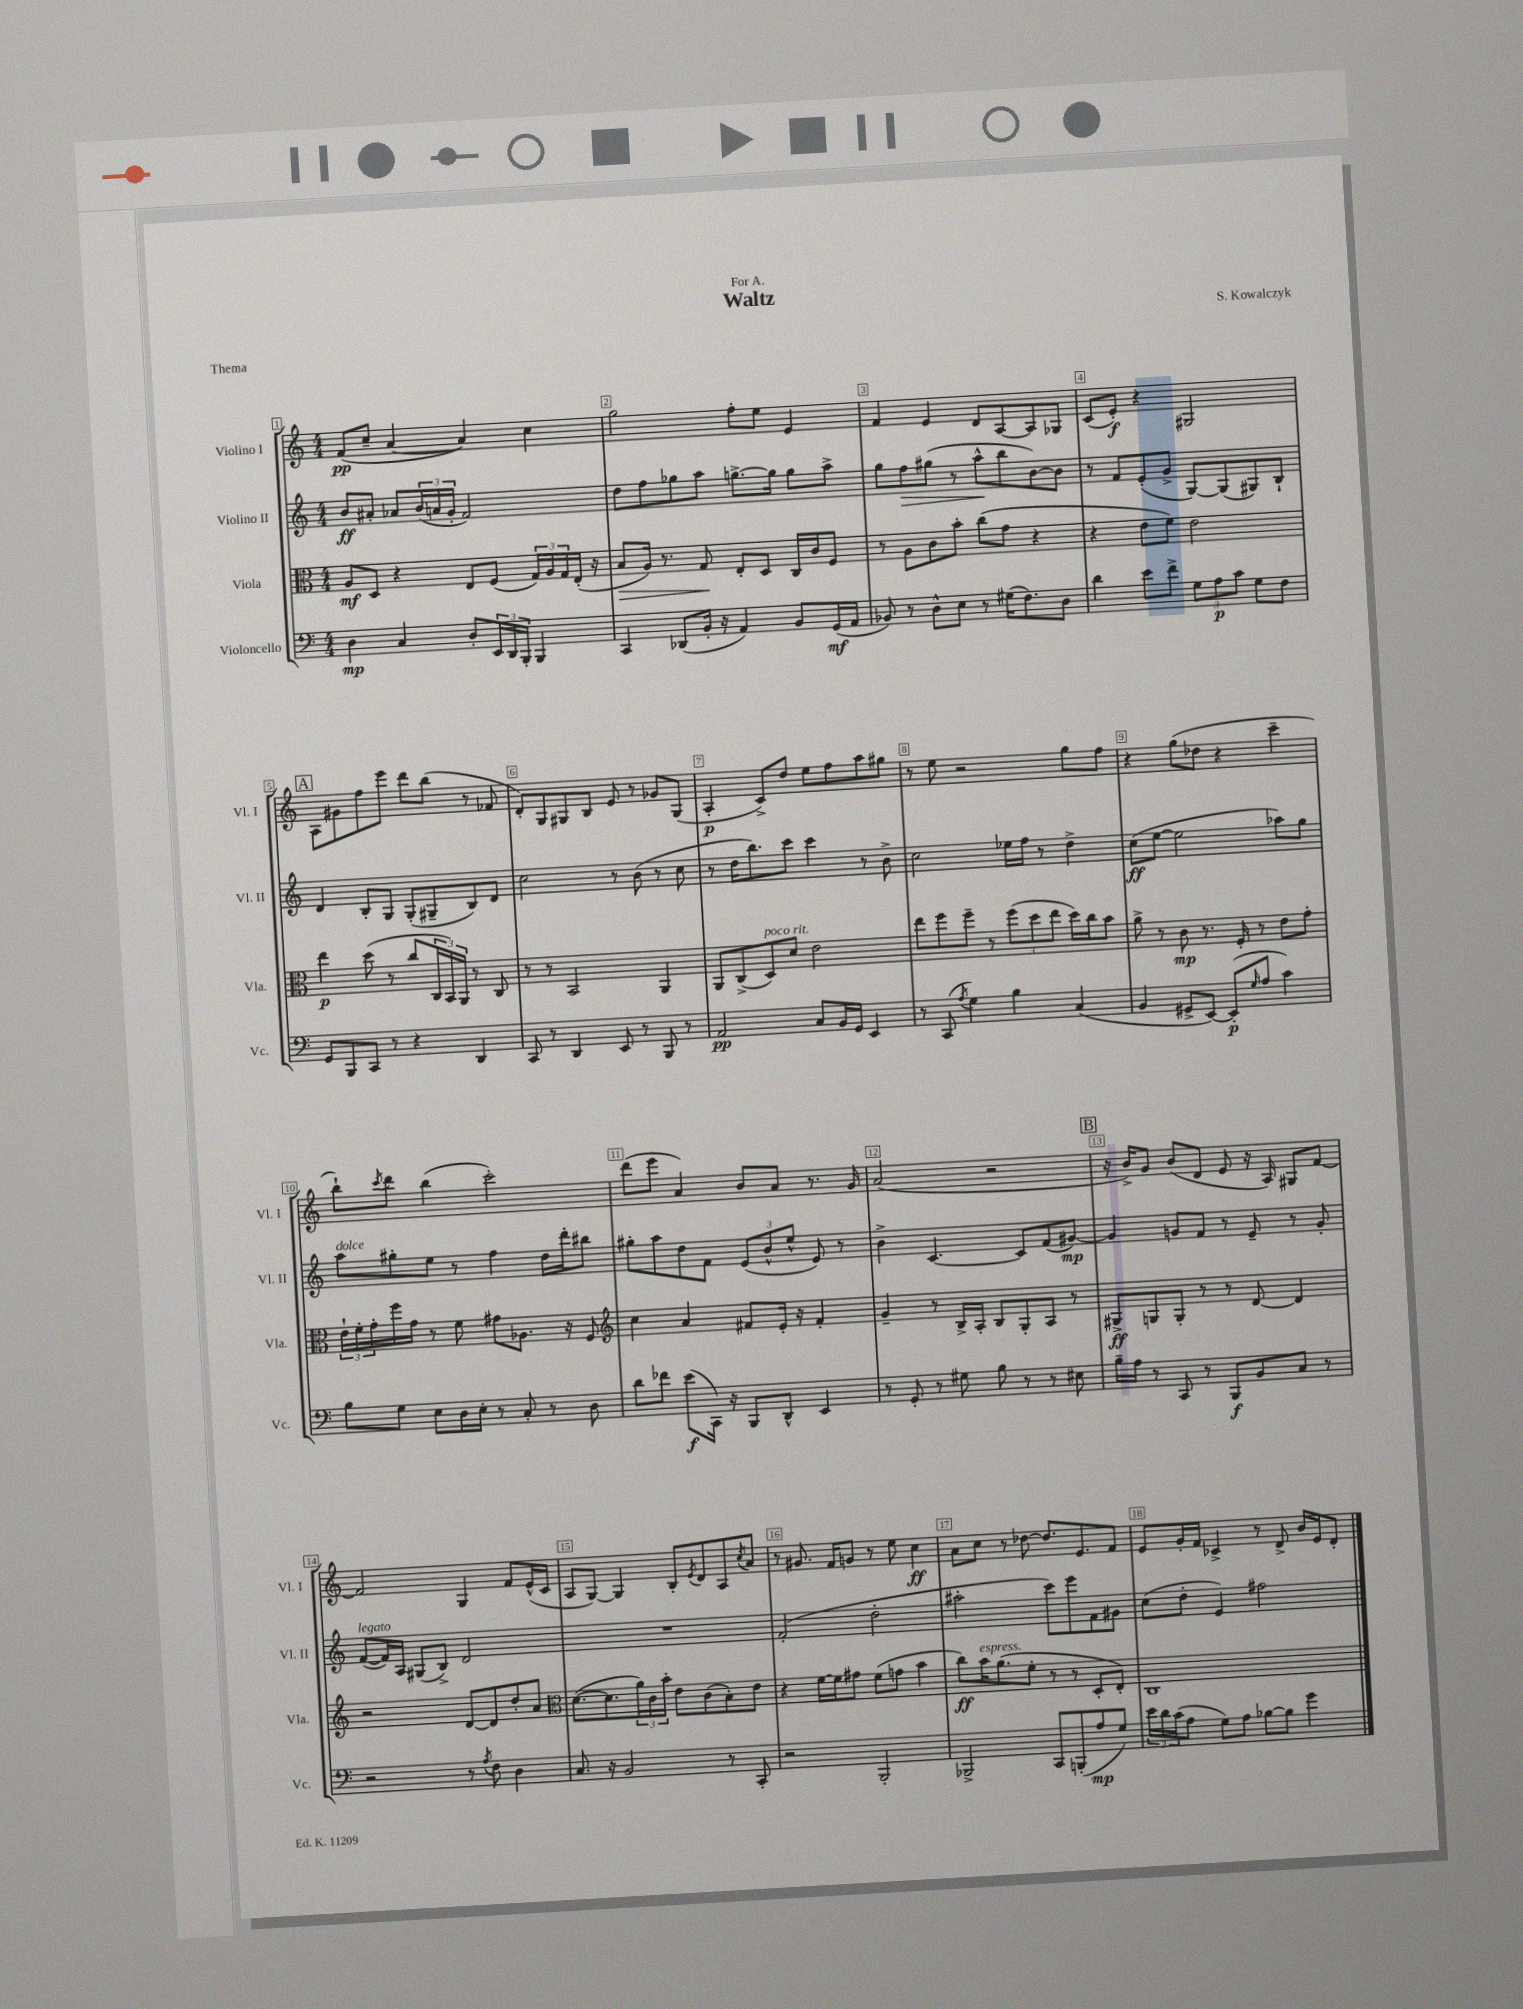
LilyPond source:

\header { title = "Waltz" composer = "S. Kowalczyk" dedication = "For A." piece = "Thema" }
<<
\new StaffGroup <<
\new Staff = "s0" \with { instrumentName = "Violino I" shortInstrumentName = "Vl. I" } {
    \clef treble \key c \major \numericTimeSignature \time 4/4
    f'8\pp( c''8-- a'4~ a'4) c''4 |
    g''2 f''8-. e''8 e'4 |
    f'4 e'4 d'8 a8~ a8 ges8 |
    c'8( e'8-.\f) r4 gis2 |
    \mark \markup { \box "A" } a8 gis'8 f''8 e'''8 d'''8 b''8( r8 fes'8 |
    d'8-.) g8 gis8 b8 e'8 r8 ges'8 gis8( |
    a4-.\p c'8->) d''8 e''8 f''8 a''8 gis''8 |
    r8 e''8 r2 g''8 f''8 |
    r4 g''8( des''8 r4 c'''4-- |
    b''8-!) \acciaccatura { c'''8 } d'''8 b''4( c'''2-.) |
    d'''8( e'''8 a'4) b'8 a'8 r8. g'16 |
    a'2( r2 |
    \mark \markup { \box "B" } r16 b'16->) g'8 b'8( d'8 e'8 r16 a16) gis8 f'8~ |
    f'2 g4 f'8 e'16-^( c'16 |
    a8 g8~) g4 b8-. \acciaccatura { e'8 } d'8 a8 \acciaccatura { c''8 } a'8 |
    r8 gis'8. f'16 g'8 r8 e''8 c''4\ff |
    a'8 c''8 r8 des''8~ des''8. e'8. f'8 |
    e'8 g'16-. f'16 ces'4-> r8 d'8-> b'16 e'16 d'8-. \bar "|." |
}
\new Staff = "s1" \with { instrumentName = "Violino II" shortInstrumentName = "Vl. II" } {
    \clef treble \key c \major \numericTimeSignature \time 4/4
    b'8\ff ais'8-. aes'8 \tuplet 3/2 { b'16( a'16 g'16-. } f'2) |
    d''8 f''8 ges''8 a''8 g''8.~-> g''16 g''8 a''8-> |
    g''8 f''8\> gis''8( r8 a''8-^\! b''8 b'8~) b'8 |
    r8 f'8 e'8-.( g'8-> g8~) g8( gis8) b8-! |
    \mark \markup { \box "A" } d'4 b8-. g8 g8-.( gis8-- b8) d'8 |
    c''2 r8 b'8( r8 c''8 |
    r8 d''16 b''8.) c'''8 c'''4 r8 b'8-> |
    c''2 ees''16 f''16 r8 d''4-> |
    c''8\ff( e''8~ e''2 aes''8) g''8 |
    a''8^\markup { \italic "dolce" } gis''8-. e''8 r8 f''4 d''16 d'''16-. bis''8 |
    gis''8-. a''8 d''8 f'8 \tuplet 3/2 { e'8( b'8-^ e''8-^ } e'8) r8 |
    b'4-> c'4.~ c'8 f'8( gis'8~\mp) |
    \mark \markup { \box "B" } gis'4 g'8 f'8 r8 e'8-- r8 g'8-. |
    f'8~^\markup { \italic "legato" }( f'16) a16 gis8( b8->) d'2 |
    R1 |
    f'2-.( d''2-. |
    ais''2-. c'''8) e'''8 f'8 gis'8 |
    c''8( d''8-. e'4) fis''2 \bar "|." |
}
\new Staff = "s2" \with { instrumentName = "Viola" shortInstrumentName = "Vla." } {
    \clef alto \key c \major \numericTimeSignature \time 4/4
    a8\mf d8 r4 e8 f8( \tuplet 3/2 { g16) a16 g16 } e16-.( r16 |
    b8\> a16) r8. g8\! e8-. d8 c16 c'16 f8 |
    r8 a8 c'8 b'8-. c''8( g'8 r4 |
    r4 e'8 f'8) e'2 |
    \mark \markup { \box "A" } e''4\p d''8( r8 c''8 \tuplet 3/2 { c16 b,16) a,16 } r8 c8 |
    r8 r8 b,2 a,4 |
    a,8 c8->( d8^\markup { \italic "poco rit." }) d'8 e'2 |
    e''8 f''8 f''8-- r8 \tuplet 3/2 { f''8( d''8 e''8 } d''16) c''16 b'8 |
    a'8-> r8 c'8\mp r8. f16-. r8 e'8 g'8-. |
    \tuplet 3/2 { e'16-! f'16-. g'16-. } f''16 g'16 r8 f'8 gis'8 aes8. r16 f8 |
    \clef treble c''4 a'4 fis'8 e'16-. r16 fis'4-. |
    g'4-- r8 b16-> a16-. b8 g8-. a8 r8 |
    \mark \markup { \box "B" } gis8->\ff g8 g8-. r8 r8 d'8~ d'4 |
    r2 d'8~ d'8 d''8-. a'8 |
    \clef alto d'8.~( d'8. \tuplet 3/2 { a'16) c'16 b'16-. } e'8 c'8( b8-.) e'8 |
    r4 f'16~ f'16 gis'8 f'8( g'8 b'4 |
    c''8\ff) b'16^\markup { \italic "espress." } a'8.( f'8-. r8 r8 d8-. e8-.) |
    c1 \bar "|." |
}
\new Staff = "s3" \with { instrumentName = "Violoncello" shortInstrumentName = "Vc." } {
    \clef bass \key c \major \numericTimeSignature \time 4/4
    d4\mp c4 d8-. \tuplet 3/2 { e,16 d,16 b,,16-. } b,,4 |
    c,4 des,8( b,16-. r16 a,4) b,8 g,16\mf( a,16 |
    bes,8) r8 d8-^ e8 r8 gis16( f8.) d8 |
    d'4 e'8 f'8-> \tuplet 3/2 { g8 a8\p c'8 } g8 f8 |
    \mark \markup { \box "A" } g,8 b,,8 c,8 r8 r4 d,4 |
    c,8 r8 d,4 e,8 r8 b,,8 r8 |
    a,2\pp c8 b,16 g,16 e,4 |
    r8 c,8( \acciaccatura { a8 } g4) b4 c4( |
    b,4 gis,8-> e,8~) e,8-.\p( \grace { g16 } a8 c'4) |
    b8 g8 e8 d16 e16-. r8 c8-. r8 d8 |
    d'8 fes'8 e'8\f( c,16) r16 b,,8 d,8-^ e,4 |
    r8 g,8-. r8 gis8 b8 r8 r8 eis8 |
    \mark \markup { \box "B" } b16-- a16 r8 c,8 r8 b,,8\f b,8 c8 r8 |
    r2 r8 \acciaccatura { a8 } f8 d4 |
    c8. r16 b,2 r8 c,8-. |
    r2 b,,2-. |
    bes,,2-> c,8 b,,8-.( a8\mp g8) |
    \tuplet 3/2 { e'16 d'16 c'16( } a8 g8) a8 bes8~ bes8 g'4 \bar "|." |
}
>>
>>
\layout { \context { \Score \override BarNumber.break-visibility = ##(#f #t #t) barNumberVisibility = #all-bar-numbers-visible \override BarNumber.stencil = #(make-stencil-boxer 0.1 0.3 ly:text-interface::print) } }
